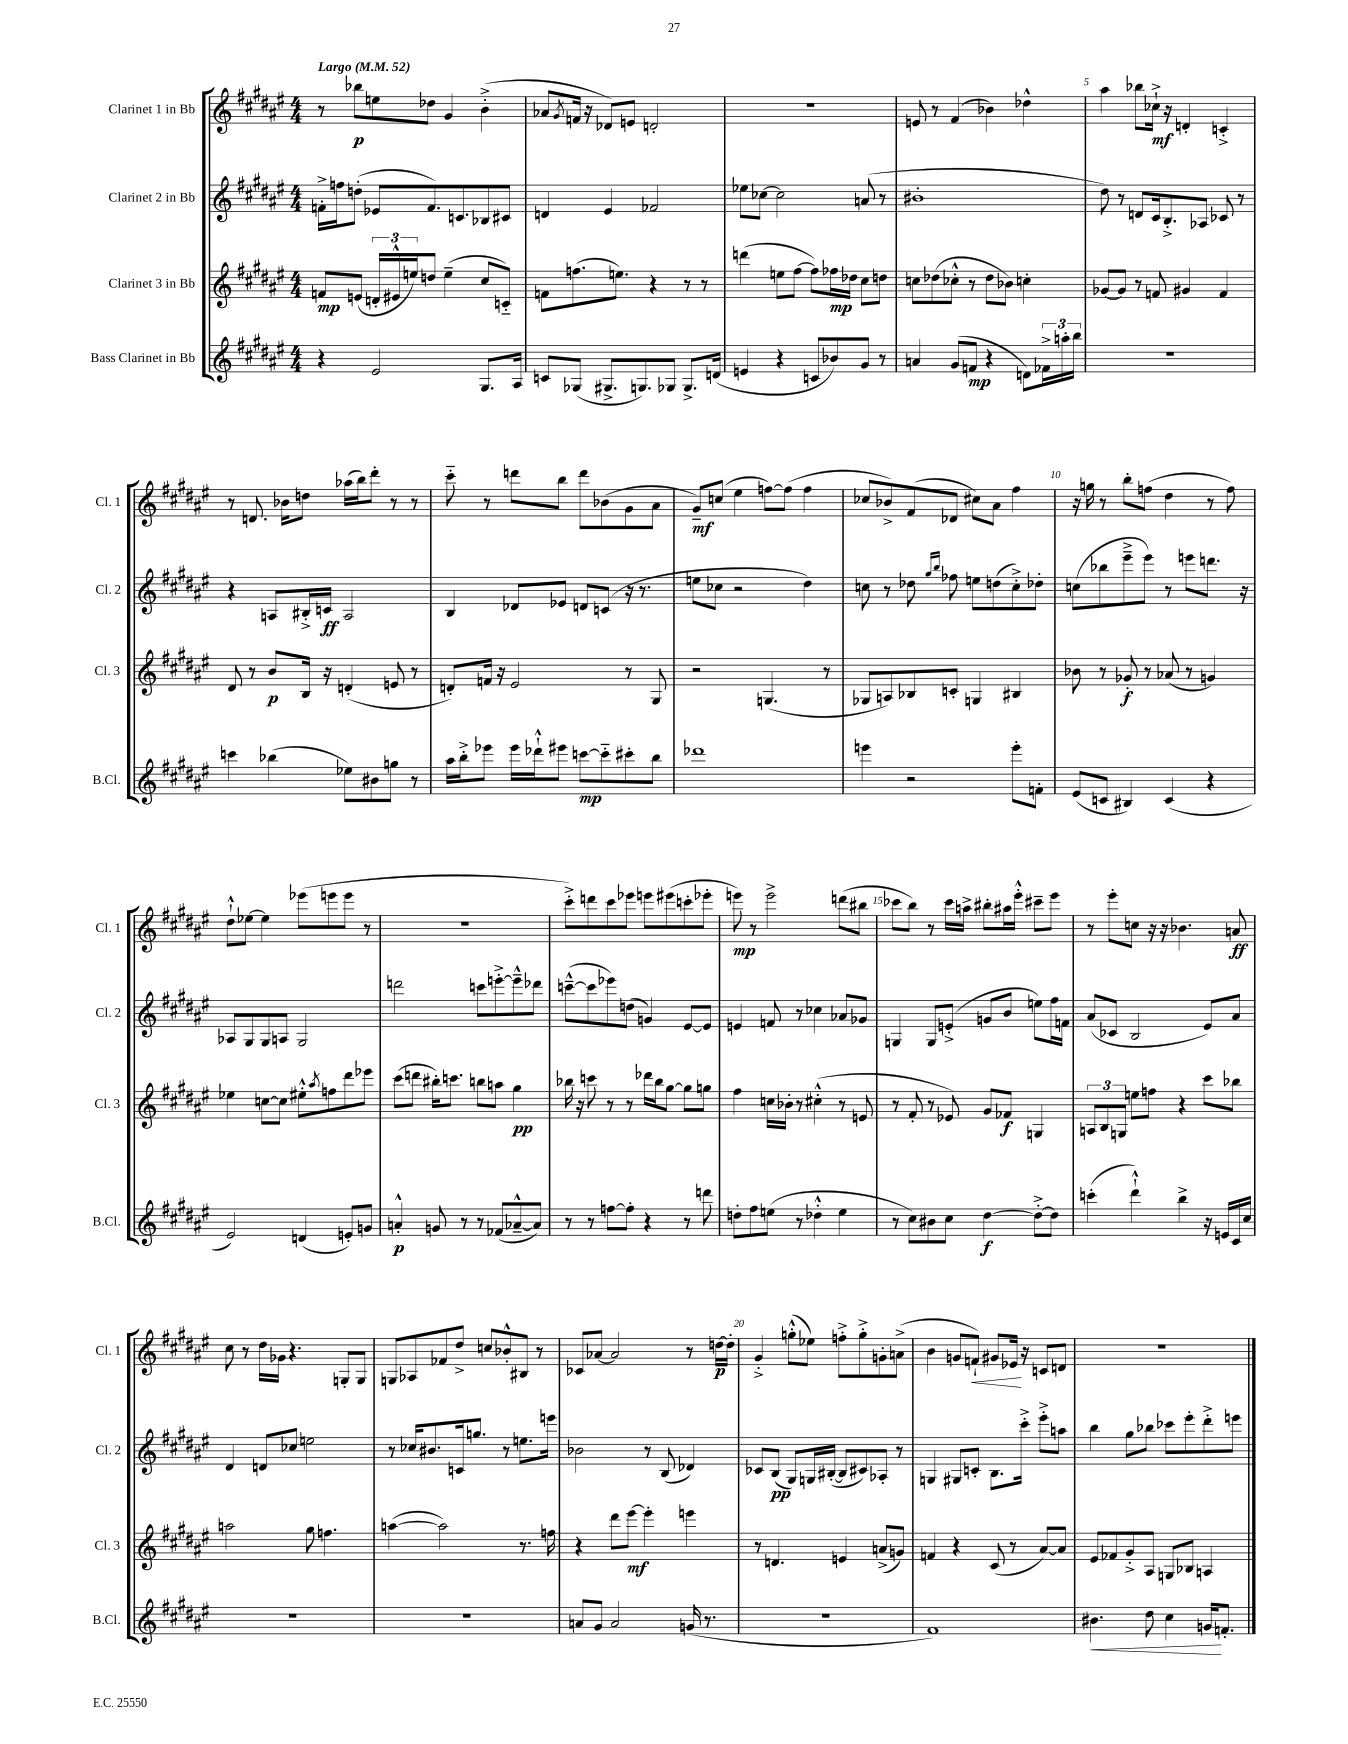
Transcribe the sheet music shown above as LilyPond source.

<<
\new StaffGroup <<
\new Staff = "s0" \with { instrumentName = "Clarinet 1 in Bb" shortInstrumentName = "Cl. 1" } {
    \clef treble \key fis \major \numericTimeSignature \time 4/4 \tempo "Largo" 4 = 52
    r8 bes''8\p e''8 des''8 gis'4 b'4-.->( |
    aes'8 \acciaccatura { gis'8 } f'16 r16 des'8) e'8 d'2-. |
    R1 |
    e'8 r8 fis'4( bes'4) des''4-^ |
    ais''4 bes''8 ces''16-!->\mf r16 d'4-. c'4-.-> |
    r8 d'8. bes'16 d''8 aes''16( b''16) dis'''8-. r8 r8 |
    cis'''8-_ r8 d'''8 b''8 d'''8 bes'8( gis'8 ais'8 |
    gis'8--\mf) c''8( eis''4 f''8~) f''8( f''4 |
    ces''8 bes'8->) fis'8( des'8 cis''8) ais'8 fis''4 |
    r16 g''16 r8 b''8-. f''8( dis''4 r8 f''8) |
    dis''8-!-^ ees''8~ ees''4 ees'''8( e'''8 e'''8 r8 |
    r1 |
    cis'''8-.->) d'''8 cis'''8 ees'''8 e'''8 eis'''8( c'''8-. ees'''8-. |
    e'''8\mp) r8 e'''2-> d'''8( bis''8 |
    ces'''8 b''8) r8 ces'''16 a''16-> bis''8-. ais''16 eis'''16-.-^ cis'''8-- eis'''8 |
    r8 eis'''8-. c''8 r16 r16 bes'4. a'8\ff |
    cis''8 r8 dis''16 ges'16 r4. g8-. g8 |
    g8 aes8 fes'8 dis''8-> c''8 bes'8-.-^ bis8 r8 |
    ces'8 aes'8~ aes'2 r8 d''16~\p d''16-. |
    gis'4-.-> g''8-.-^( ees''8) f''8-.-> g''8-.-> g'8-. a'8->( |
    b'4 g'8 f'8-!\<) gis'8 ees'16\! r16 c'8 d'8 |
    r1 \bar "|." |
}
\new Staff = "s1" \with { instrumentName = "Clarinet 2 in Bb" shortInstrumentName = "Cl. 2" } {
    \clef treble \key fis \major \numericTimeSignature \time 4/4
    f'16-.-> f''16 d''8-.( ees'8 f'8.) c'8. bes8 cis'8 |
    d'4 eis'4 fes'2 |
    ees''8 ces''8~ ces''2 a'8( r8 |
    bis'1-. |
    dis''8) r8 d'8 cis'16 b8.-.-> aes8 ces'8 r8 |
    r4 a8 bis16-.-> c'16\ff a2 |
    b4 des'8 ees'8 d'8 c'8( r16 r8. |
    e''8 ces''8 r2 dis''4) |
    c''8 r8 des''8 \grace { gis''16 b''16 } fes''8 e''8 d''8( c''8-.->) des''8-. |
    c''8( bes''8 eis'''8---> eis'''8) r8 e'''8 d'''8. r16 |
    aes8 gis8 gis8 a8 gis2 |
    d'''2 c'''8 e'''8~-.-> e'''8---^ des'''8 |
    c'''8~---^( c'''8 ees'''8) d''8( g'4) eis'8~ eis'8 |
    e'4 f'8 r8 ces''4 aes'8 ges'8 |
    g4 g8 e'8-.->( g'8 b'8 e''8) fis''16 f'16 |
    ais'8( ces'8 b2 eis'8) ais'8 |
    dis'4 d'8 ces''8 e''2 |
    r8 ces''16 bis'8. c'16 g''8. r8 e''8. e'''16 |
    bes'2 r8 b8( des'4) |
    ces'8 b8\pp( gis8) g16 bis16~-.( bis8 cis'8) aes8-. r8 |
    g4 gis8 c'8-. b8. cis'''16-.-> eis'''8-.-> a''8 |
    b''4 gis''8 bes''8 ces'''8 eis'''8-. dis'''8-.-> e'''8 \bar "|." |
}
\new Staff = "s2" \with { instrumentName = "Clarinet 3 in Bb" shortInstrumentName = "Cl. 3" } {
    \clef treble \key fis \major \numericTimeSignature \time 4/4
    f'8\mp e'8( \tuplet 3/2 { d'16-. eis'16-^ e''16) } d''8 e''4--( cis''8 c'8-_) |
    f'8 f''8.( e''8.) r4 r8 r8 |
    d'''4( e''8 fis''8~ fis''8) fes''16\mp des''16 cis''8 d''8 |
    c''8 des''8( ces''8-.-^ r8 des''8 bes'8) c''4-. |
    ges'8~ ges'8 r8 f'8 gis'4 f'4 |
    dis'8 r8 b'8\p b16 r16 d'4-.( e'8 r8 |
    d'8-.) f'16 r16 eis'2 r8 gis8 |
    r2 g4.( r8 |
    ges8 a8) bes8 c'8-. g4 bis4 |
    bes'8 r8 ges'8-.\f r8 aes'8( r8 g'4) |
    ees''4 c''8~ c''8 eis''8-.-^ \acciaccatura { ais''8 } f''8 dis'''8 ees'''8 |
    cis'''8( d'''8 bis''16-.) c'''8. b''8 a''8 gis''4\pp |
    bes''16 r16 c'''8 r8 r8 des'''16 bes''16 gis''8~ gis''8 g''8 |
    fis''4 c''16 bes'16-. r8 cis''4-.-^( r8 e'8 |
    r8 fis'8-. r8 ees'8) gis'8 fes'8\f g4 |
    \tuplet 3/2 { a8 b8 g8 } e''8 f''8 r4 cis'''8 bes''8 |
    a''2 gis''8 f''4. |
    a''4~( a''2) r8. f''16 |
    r4 dis'''8 eis'''8~\mf eis'''4-. e'''4 |
    r8 d'4. e'4 a'8->( g'8) |
    f'4 r4 cis'8( r8 ais'8~) ais'8 |
    eis'8 fes'8 gis'8-.-> ais8 g8 bes8 a4 \bar "|." |
}
\new Staff = "s3" \with { instrumentName = "Bass Clarinet in Bb" shortInstrumentName = "B.Cl." } {
    \clef treble \key fis \major \numericTimeSignature \time 4/4
    r4 eis'2 gis8. ais16 |
    c'8 ges8( gis8.-> g8.) ges8 ges8.-> d'16( |
    e'4 r4 c'8 bes'8) gis'8 r8 |
    a'4 gis'8( f'8\mp r4 d'8) \tuplet 3/2 { fes'16-> a''16-. b''16 } |
    r1 |
    c'''4 bes''4( ees''8) bis'8 g''8 r8 |
    ais''16 b''16-.-> ees'''8 ees'''16 des'''16-!-^ eis'''8 c'''8~\mp c'''8-_ cis'''8-. b''8 |
    des'''1 |
    e'''4 r2 e'''8-. f'8-. |
    eis'8( c'8 bis4) c'4( r4 |
    eis'2) d'4( e'8-.) g'8 |
    a'4-.-^\p g'8 r8 r8 fes'8( aes'8~---^ aes'8) |
    r8 r8 f''8~ f''8-. r4 r8 d'''8 |
    d''8-. fis''8 e''8( r8 des''4-.-^ e''4 |
    r8 cis''8) bis'8 cis''8 dis''4~\f dis''8~-.-> dis''8 |
    c'''4-.( dis'''4-!-^) b''4-> r16 e'16 cis'16 cis''16 |
    R1 |
    R1 |
    a'8 gis'8 a'2 g'16( r8. |
    R1 |
    fis'1) |
    bis'4.\< dis''8 cis''4 g'16\! f'8.-. \bar "|." |
}
>>
>>
\layout { \context { \Score \override BarNumber.break-visibility = ##(#f #t #t) barNumberVisibility = #(every-nth-bar-number-visible 5) } }
